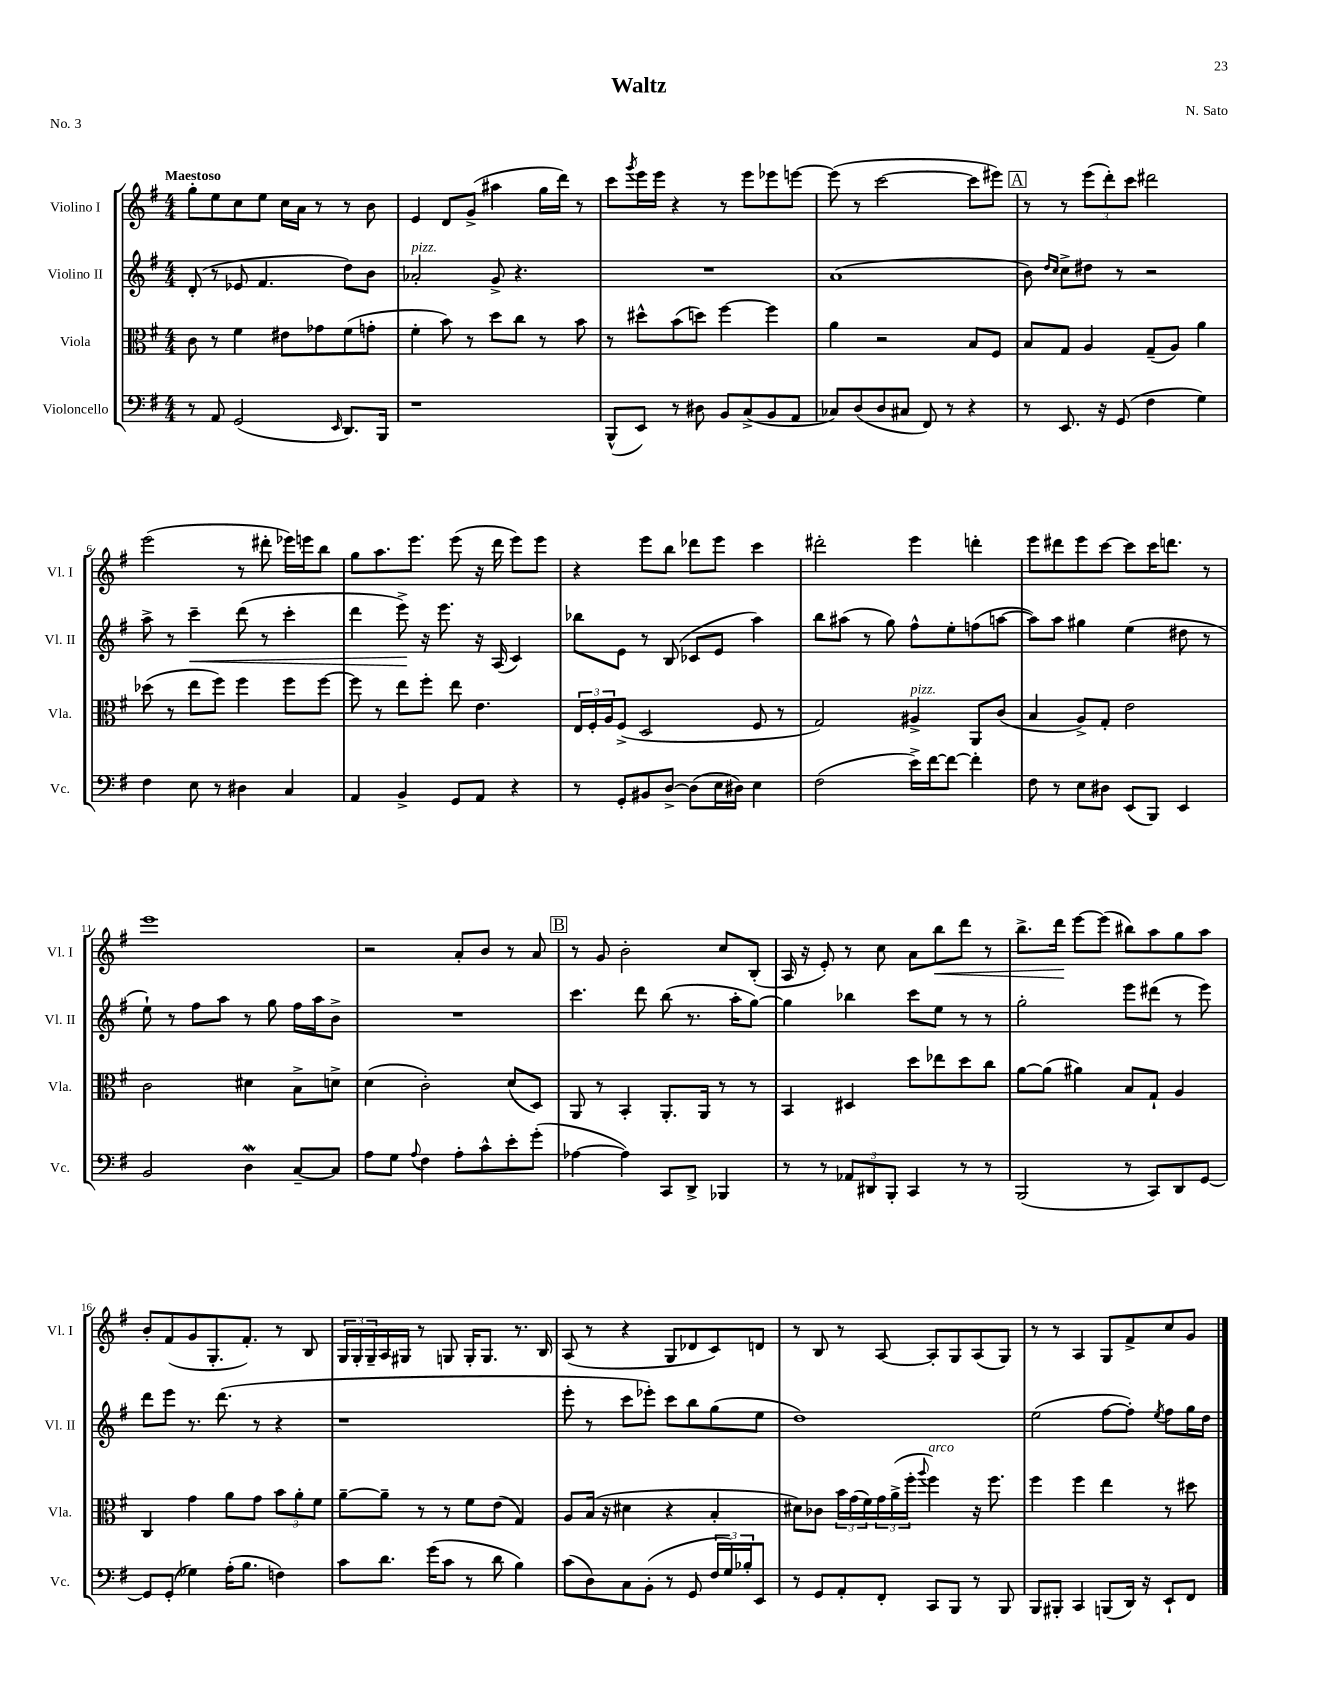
\header { title = "Waltz" composer = "N. Sato" piece = "No. 3" }
<<
\new StaffGroup <<
\new Staff = "s0" \with { instrumentName = "Violino I" shortInstrumentName = "Vl. I" } {
    \clef treble \key g \major \numericTimeSignature \time 4/4 \tempo "Maestoso"
    g''8-. e''8 c''8 e''8 c''16 a'16 r8 r8 b'8 |
    e'4 d'8 g'8->( ais''4 g''16 d'''16) r8 |
    c'''8 \acciaccatura { g'''8 } e'''16 e'''16 r4 r8 e'''8 ees'''8 e'''8~ |
    e'''8( r8 c'''2~ c'''8 eis'''8) |
    \mark \markup { \box "A" } r8 r8 \tuplet 3/2 { e'''8( d'''8-.) c'''8 } dis'''2 |
    e'''2( r8 dis'''8-. ees'''16) e'''16 b''8 |
    g''8 a''8. e'''8. e'''8( r16 d'''16 e'''8) e'''8 |
    r4 e'''8 b''8 des'''8 e'''8 c'''4 |
    dis'''2-. e'''4 d'''4-. |
    e'''8 dis'''8 e'''8 c'''8~ c'''8 c'''16 d'''8. r8 |
    e'''1 |
    r2 a'8-. b'8 r8 a'8 |
    \mark \markup { \box "B" } r8 g'8 b'2-. c''8 b8-.( |
    a16 r16 e'8-.) r8 c''8 a'8 b''8\< d'''8 r8 |
    b''8.-> d'''16\! e'''8~ e'''8( bis''8) a''8 g''8 a''8 |
    b'8-. fis'8( g'8 g8.-. fis'8.-.) r8 b8 |
    \tuplet 3/2 { g16 g16-. g16-- } a16 gis16 r8 g8 g16-. g8. r8. b16 |
    a8( r8 r4 g8 des'8 c'8) d'8 |
    r8 b8 r8 a8~ a8-. g8 a8( g8) |
    r8 r8 a4 g8 fis'8-> c''8 g'8 \bar "|." |
}
\new Staff = "s1" \with { instrumentName = "Violino II" shortInstrumentName = "Vl. II" } {
    \clef treble \key g \major \numericTimeSignature \time 4/4
    d'8-.( r8 ees'8 fis'4. d''8) b'8 |
    aes'2-.^\markup { \italic "pizz." } g'8-> r4. |
    R1 |
    a'1( |
    \mark \markup { \box "A" } b'8) \grace { d''16 c''16 } c''8-> dis''8 r8 r2 |
    a''8-> r8 c'''4--\< d'''8( r8 c'''4-. |
    d'''4 e'''8->\!) r16 e'''8. r16 a16( c'4) |
    bes''8 e'8 r8 b8( ces'8 e'8 a''4) |
    b''8 ais''8( r8 g''8) fis''8-^ e''8-. f''8( a''8~ |
    a''8) a''8 gis''4 e''4( dis''8 r8 |
    e''8-!) r8 fis''8 a''8 r8 g''8 fis''16 a''16 b'8-> |
    R1 |
    \mark \markup { \box "B" } c'''4. d'''8 b''8( r8. a''16-. g''8~) |
    g''4 bes''4 c'''8 e''8 r8 r8 |
    g''2-. e'''8 dis'''8( r8 e'''8) |
    d'''8 e'''8 r8. d'''8.( r8 r4 |
    r1 |
    e'''8-. r8 c'''8 ees'''8-.) c'''8 b''8 g''8( e''8 |
    d''1) |
    e''2( fis''8~ fis''8-.) \acciaccatura { e''8 } fis''8 g''16 d''16 \bar "|." |
}
\new Staff = "s2" \with { instrumentName = "Viola" shortInstrumentName = "Vla." } {
    \clef alto \key g \major \numericTimeSignature \time 4/4
    c'8 r8 fis'4 eis'8 ges'8 fis'8( g'8-. |
    fis'4-. b'8) r8 d''8 c''8 r8 b'8 |
    r8 dis''8-^ b'8( d''8) fis''4~ fis''4 |
    a'4 r2 b8 fis8 |
    \mark \markup { \box "A" } b8 g8 a4 g8--( a8) a'4 |
    des''8( r8 e''8 fis''8) fis''4 fis''8 fis''8~ |
    fis''8 r8 e''8 fis''8-. e''8 e'4. |
    \tuplet 3/2 { e16 fis16-. a16 } fis8->( d2 fis8 r8 |
    g2) ais4->^\markup { \italic "pizz." } a,8 c'8( |
    b4 a8->) g8-. e'2 |
    c'2 dis'4 b8-> d'8-> |
    d'4( c'2-.) d'8( d8) |
    \mark \markup { \box "B" } a,8 r8 b,4-. a,8.-. a,16 r8 r8 |
    b,4 dis4 d''8 ees''8 d''8 c''8 |
    a'8~ a'8( ais'4) b8 g8-! a4 |
    c4 g'4 a'8 g'8 \tuplet 3/2 { b'8 a'8-. fis'8 } |
    a'8~-- a'8-- r8 r8 fis'8 e'8( g4) |
    a8 b16( r16 dis'4 r4 b4-. |
    dis'8) ces'8 \tuplet 3/2 { b'16 g'16( fis'16) } \tuplet 3/2 { g'16 a'16->( fis''16-. } \appoggiatura { a''8 } fis''4^\markup { \italic "arco" }) r16 fis''8. |
    fis''4 fis''4 e''4 r8 dis''8 \bar "|." |
}
\new Staff = "s3" \with { instrumentName = "Violoncello" shortInstrumentName = "Vc." } {
    \clef bass \key g \major \numericTimeSignature \time 4/4
    r8 a,8 g,2( \grace { e,16 } d,8.) b,,16 |
    r1 |
    b,,8-^( e,8) r8 dis8 b,8 c8->( b,8 a,8 |
    ces8) d8( d8 cis8 fis,8) r8 r4 |
    \mark \markup { \box "A" } r8 e,8. r16 g,8( fis4 g4) |
    fis4 e8 r8 dis4 c4 |
    a,4 b,4-> g,8 a,8 r4 |
    r8 g,8-. bis,8 d8~-> d8( e16 dis16) e4 |
    fis2( e'16->) fis'16~ fis'8~ fis'4-. |
    fis8 r8 e8 dis8 e,8( b,,8) e,4 |
    b,2 d4\mordent c8~-- c8 |
    a8 g8 \appoggiatura { a8 } fis4 a8-. c'8-^ e'8-. g'8-.( |
    \mark \markup { \box "B" } aes4~ aes4) c,8 d,8-> bes,,4 |
    r8 r8 \tuplet 3/2 { aes,8 dis,8 b,,8-. } c,4 r8 r8 |
    b,,2( r8 c,8) d,8 g,8~ |
    g,8 g,8-.( ges4) a16-.( b8. f4) |
    c'8 d'8. g'16( c'8 r8 d'8 b4) |
    c'8( d8) c8 b,8-.( r8 g,8 \tuplet 3/2 { fis16 g16) bes16-. } e,8 |
    r8 g,8 a,8-. fis,8-. c,8 b,,8 r8 b,,8 |
    b,,8 bis,,8-. c,4 b,,8( d,16) r16 e,8-! fis,8 \bar "|." |
}
>>
>>
